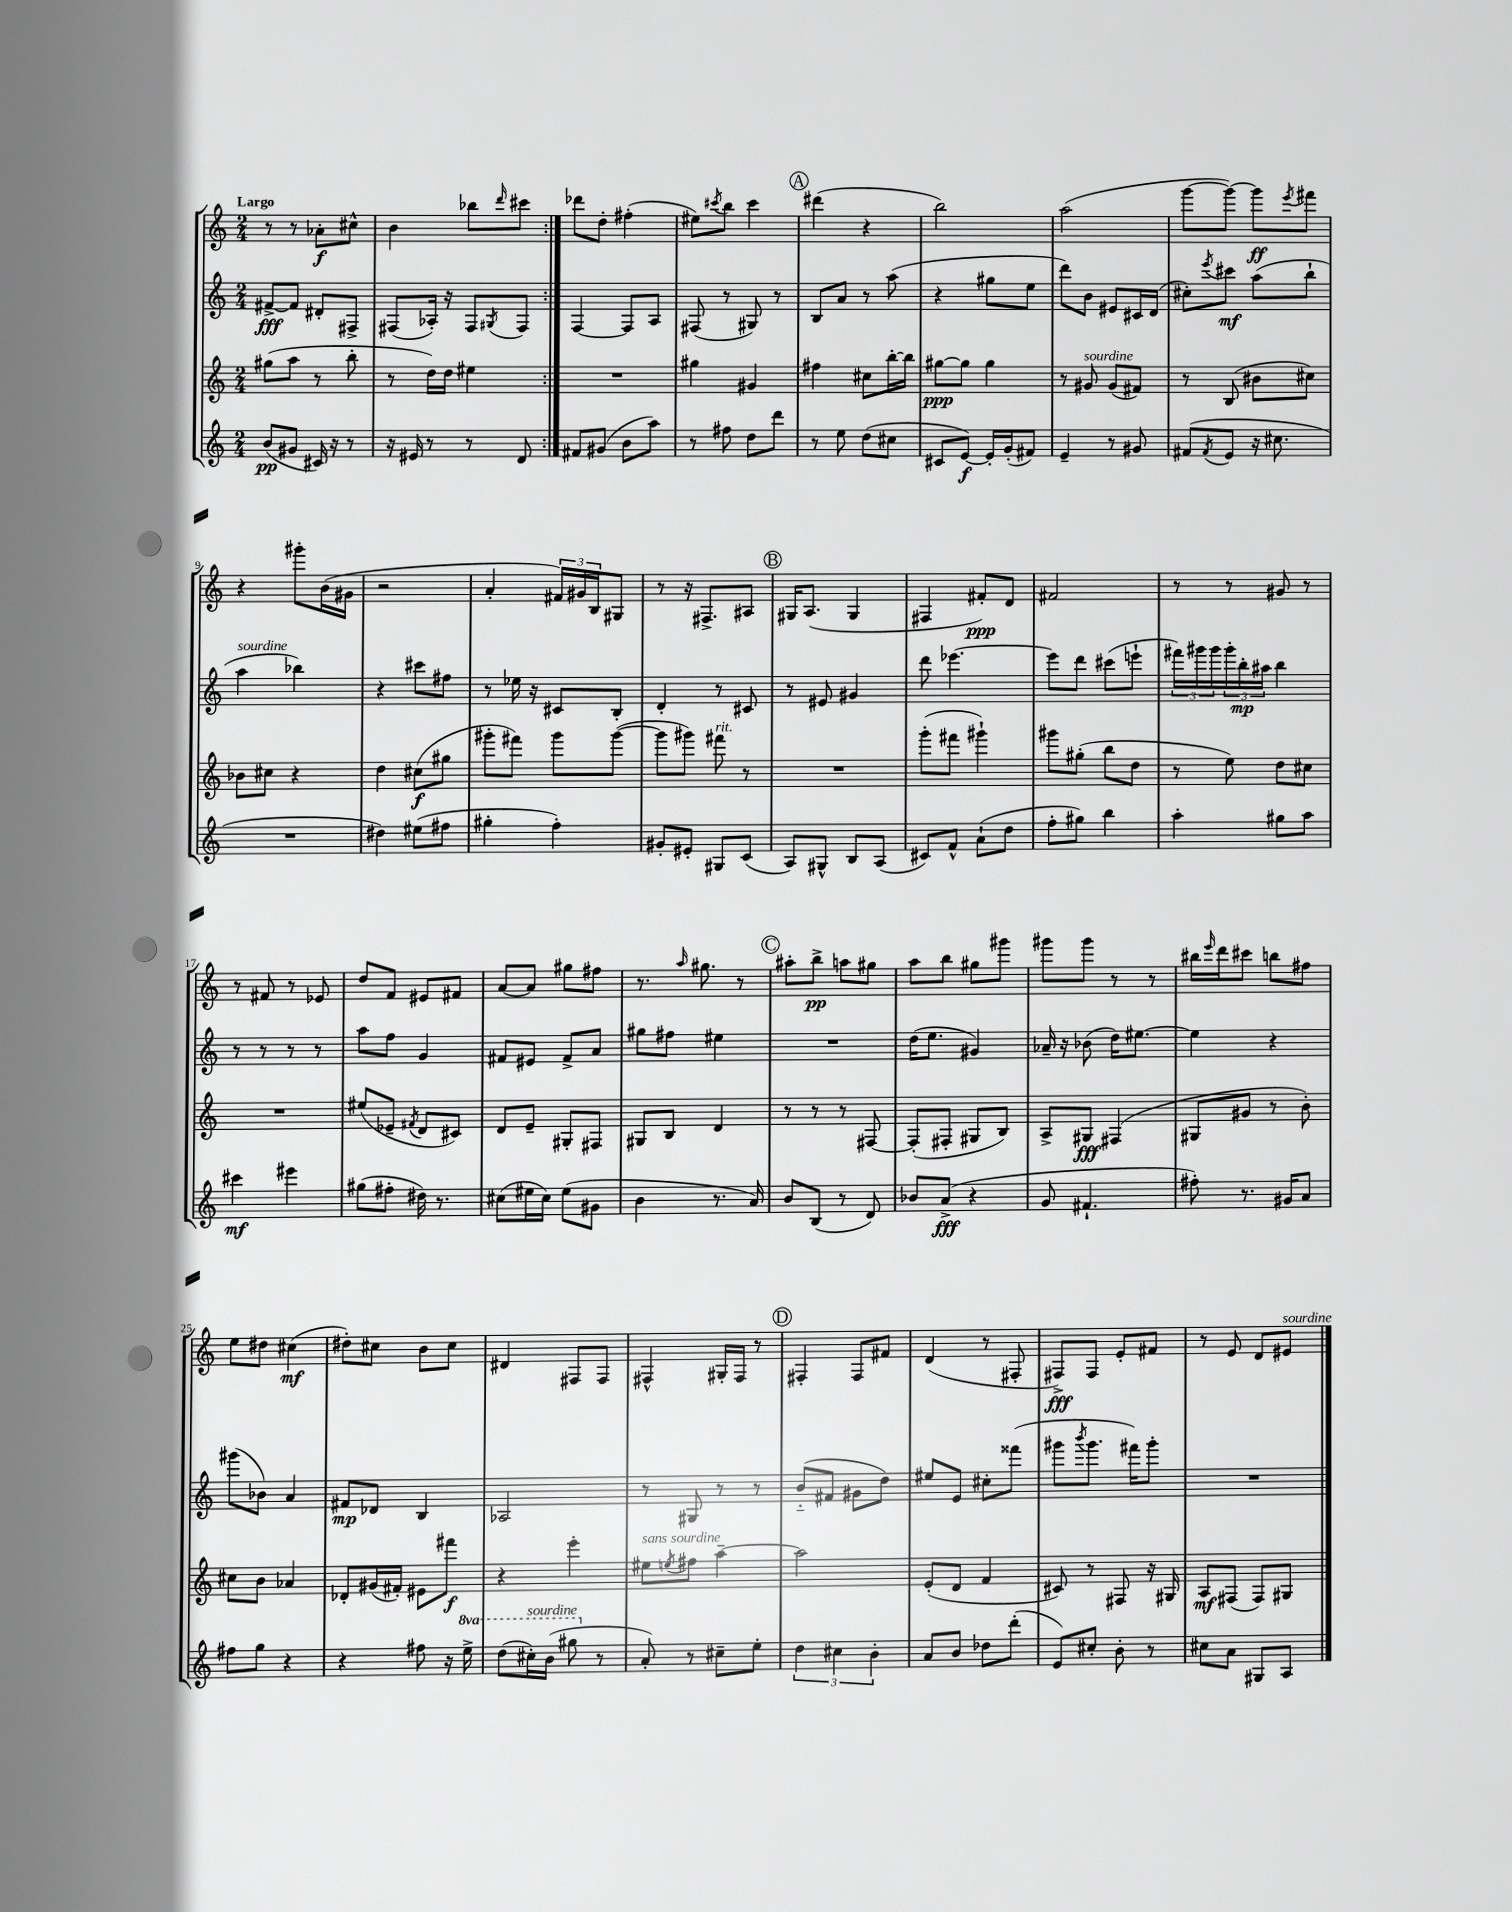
<<
\new StaffGroup <<
\new Staff = "s0" {
    \clef treble \key c \major \numericTimeSignature \time 2/4 \tempo "Largo"
    \repeat volta 2 { r8 r8 aes'8-.\f cis''8-^ |
    b'4 bes''8 \grace { d'''16 } cis'''8 | }
    des'''8 d''8-. fis''4-.( |
    eis''8) \acciaccatura { cis'''8 } b''8 cis'''4 |
    \mark \markup { \circle "A" } dis'''4( r4 |
    b''2) |
    a''2( |
    g'''8~ g'''8~) g'''8\ff \acciaccatura { e'''8 } fis'''8 |
    r4 gis'''8-. b'16( gis'16 |
    r2 |
    a'4-. \tuplet 3/2 { fis'16) gis'16 b16 } gis8 |
    r8 r16 fis8.-> ais8 |
    \mark \markup { \circle "B" } gis16 a8.( gis4 |
    fis4 fis'8-.\ppp) d'8 |
    fis'2 |
    r8 r8 gis'8 r8 |
    r8 fis'8 r8 ees'8 |
    d''8 f'8 eis'8 fis'8 |
    a'8~ a'8 gis''8 fis''8 |
    r8. \grace { a''16 } gis''8. r8 |
    \mark \markup { \circle "C" } ais''8-. b''8->\pp a''8 gis''8 |
    a''8 b''8 gis''8 gis'''8 |
    gis'''8 gis'''8 r8 r8 |
    bis''16 \grace { e'''16 } d'''16 cis'''8 b''8 fis''8 |
    e''8 dis''8 cis''4\mf( |
    dis''8-.) cis''8 b'8 cis''8 |
    dis'4 fis8 fis8 |
    fis4-^ gis16-. fis16 r8 |
    \mark \markup { \circle "D" } fis4-. fis8 fis'8 |
    d'4( r8 fis8-. |
    fis8->\fff) fis8 e'8-. fis'8 |
    r8 e'8 d'8 eis'8^\markup { \italic "sourdine" } \bar "|." |
}
\new Staff = "s1" {
    \clef treble \key c \major \numericTimeSignature \time 2/4
    \repeat volta 2 { fis'8~->\fff fis'8 dis'8-. fis8-> |
    fis8( aes16-.) r16 fis8 \acciaccatura { gis8 } fis8 | }
    f4~ f8 a8 |
    fis8( r8 gis8) r8 |
    \mark \markup { \circle "A" } b8 a'8 r8 a''8( |
    r4 gis''8 e''8 |
    d'''8) b'8 eis'8 cis'16 d'16( |
    cis''8-.) \acciaccatura { e'''8 } cis'''8\mf a''8( b''8-! |
    a''4^\markup { \italic "sourdine" } bes''4) |
    r4 cis'''8 fis''8 |
    r8 ees''16 r16 cis'8 b8-. |
    d'4-. r8 cis'8 |
    \mark \markup { \circle "B" } r8 eis'8 gis'4 |
    d'''8 ees'''4.~ |
    ees'''8 d'''8 cis'''8( e'''8-! |
    \tuplet 3/2 { fis'''16) gis'''16 gis'''16 } \tuplet 3/2 { gis'''16-. b''16-.\mp ais''16 } b''4 |
    r8 r8 r8 r8 |
    a''8 f''8 g'4 |
    fis'8 eis'8 fis'8-> a'8 |
    gis''8 fis''8 eis''4 |
    \mark \markup { \circle "C" } R2 |
    d''16( e''8. gis'4) |
    aes'16-- r16 bes'8( d''16) eis''8.~ |
    eis''4 r4 |
    gis'''8( bes'8) a'4 |
    fis'8\mp des'8 b4 |
    aes2 |
    r8 gis8 r8 r8 |
    \mark \markup { \circle "D" } b'8-_( fis'8 gis'8 d''8) |
    eis''8 e'8 cis''8-. fisis'''8( |
    gis'''8 \acciaccatura { b'''8 } gis'''8. fis'''16) gis'''8-. |
    R2 \bar "|." |
}
\new Staff = "s2" {
    \clef treble \key c \major \numericTimeSignature \time 2/4
    \repeat volta 2 { gis''8( a''8 r8 b''8-. |
    r8 d''16) d''16 eis''4 | }
    R2 |
    gis''4 gis'4 |
    \mark \markup { \circle "A" } fis''4 cis''8 b''16~-. b''16 |
    gis''8~\ppp gis''8 gis''4 |
    r8 gis'8^\markup { \italic "sourdine" } gis'8( fis'8) |
    r8 b8( bis'8 cis''8) |
    bes'8 cis''8 r4 |
    d''4 cis''8\f( gis''8 |
    gis'''8-. fis'''8) gis'''8 gis'''8~( |
    gis'''8 gis'''8) fis'''8^\markup { \italic "rit." } r8 |
    \mark \markup { \circle "B" } R2 |
    g'''8-.( fis'''8 gis'''4-!) |
    gis'''8 gis''8-.( b''8 d''8 |
    r8 e''8) d''8 cis''8 |
    R2 |
    eis''8( ees'8-- \acciaccatura { fis'8 } d'8 cis'8) |
    d'8 e'8-- gis8-. fis8 |
    gis8 b8 d'4 |
    \mark \markup { \circle "C" } r8 r8 r8 fis8~ |
    fis8-.( fis8-. gis8 b8) |
    a8-> gis8\fff fis4( |
    gis8 gis'8 r8 b'8-.) |
    cis''8 b'8 aes'4 |
    des'8-. gis'16( fis'16-.) eis'8 fis'''8\f |
    r4 e'''4-. |
    eis''8^\markup { \italic "sans sourdine" } \acciaccatura { e''8 } fis''8 a''4~-- |
    \mark \markup { \circle "D" } a''2 |
    e'8-.( d'8 f'4 |
    cis'8) r8 fis8 r16 gis16 |
    a8\mf fis8( fis8) gis8 \bar "|." |
}
\new Staff = "s3" {
    \clef treble \key c \major \numericTimeSignature \time 2/4 \set Staff.ottavationMarkups = #ottavation-simple-ordinals
    \repeat volta 2 { b'8\pp( gis'8 cis'16) r16 r8 |
    r16 eis'16 r8 r8 d'8 | }
    fis'8 gis'8( b'8 a''8) |
    r8 fis''8 d''8 d'''8 |
    \mark \markup { \circle "A" } r8 e''8 d''8( cis''8 |
    cis'8 e'8~\f) e'16-. g'16-.( fis'8) |
    e'4-- r8 gis'8 |
    fis'8( \acciaccatura { fis'8 } e'8 r16 cis''8. |
    R2 |
    dis''4) eis''8( fis''8 |
    gis''4-. f''4-.) |
    gis'8-. eis'8-. gis8 c'8( |
    \mark \markup { \circle "B" } a8) gis8-^ b8 a8( |
    cis'8) f'8-^ a'8-!( d''8 |
    f''8-. gis''8) b''4 |
    a''4-. gis''8 a''8 |
    cis'''4\mf eis'''4 |
    gis''8( fis''8-. dis''16) r8. |
    cis''8( eis''16 cis''16) eis''8( gis'8 |
    b'4 r8. a'16) |
    \mark \markup { \circle "C" } b'8 b8( r8 d'8) |
    bes'8 a'8->\fff( r4 |
    g'8 fis'4.-! |
    fis''8-.) r8. gis'16 a'8 |
    fis''8 g''8 r4 |
    r4 fis''8 r16 \ottava #1 e'''16-> |
    d'''8( cis'''16-.^\markup { \italic "sourdine" }) b''16( gis'''8 \ottava #0 r8 |
    a'8-.) r8 cis''8-- e''8-. |
    \mark \markup { \circle "D" } \tuplet 3/2 { d''4 cis''4 b'4-. } |
    a'8 b'8 des''8 d'''8-.( |
    e'8) cis''8-. b'8-. r8 |
    cis''8 a'8 gis8 a8 \bar "|." |
}
>>
>>
